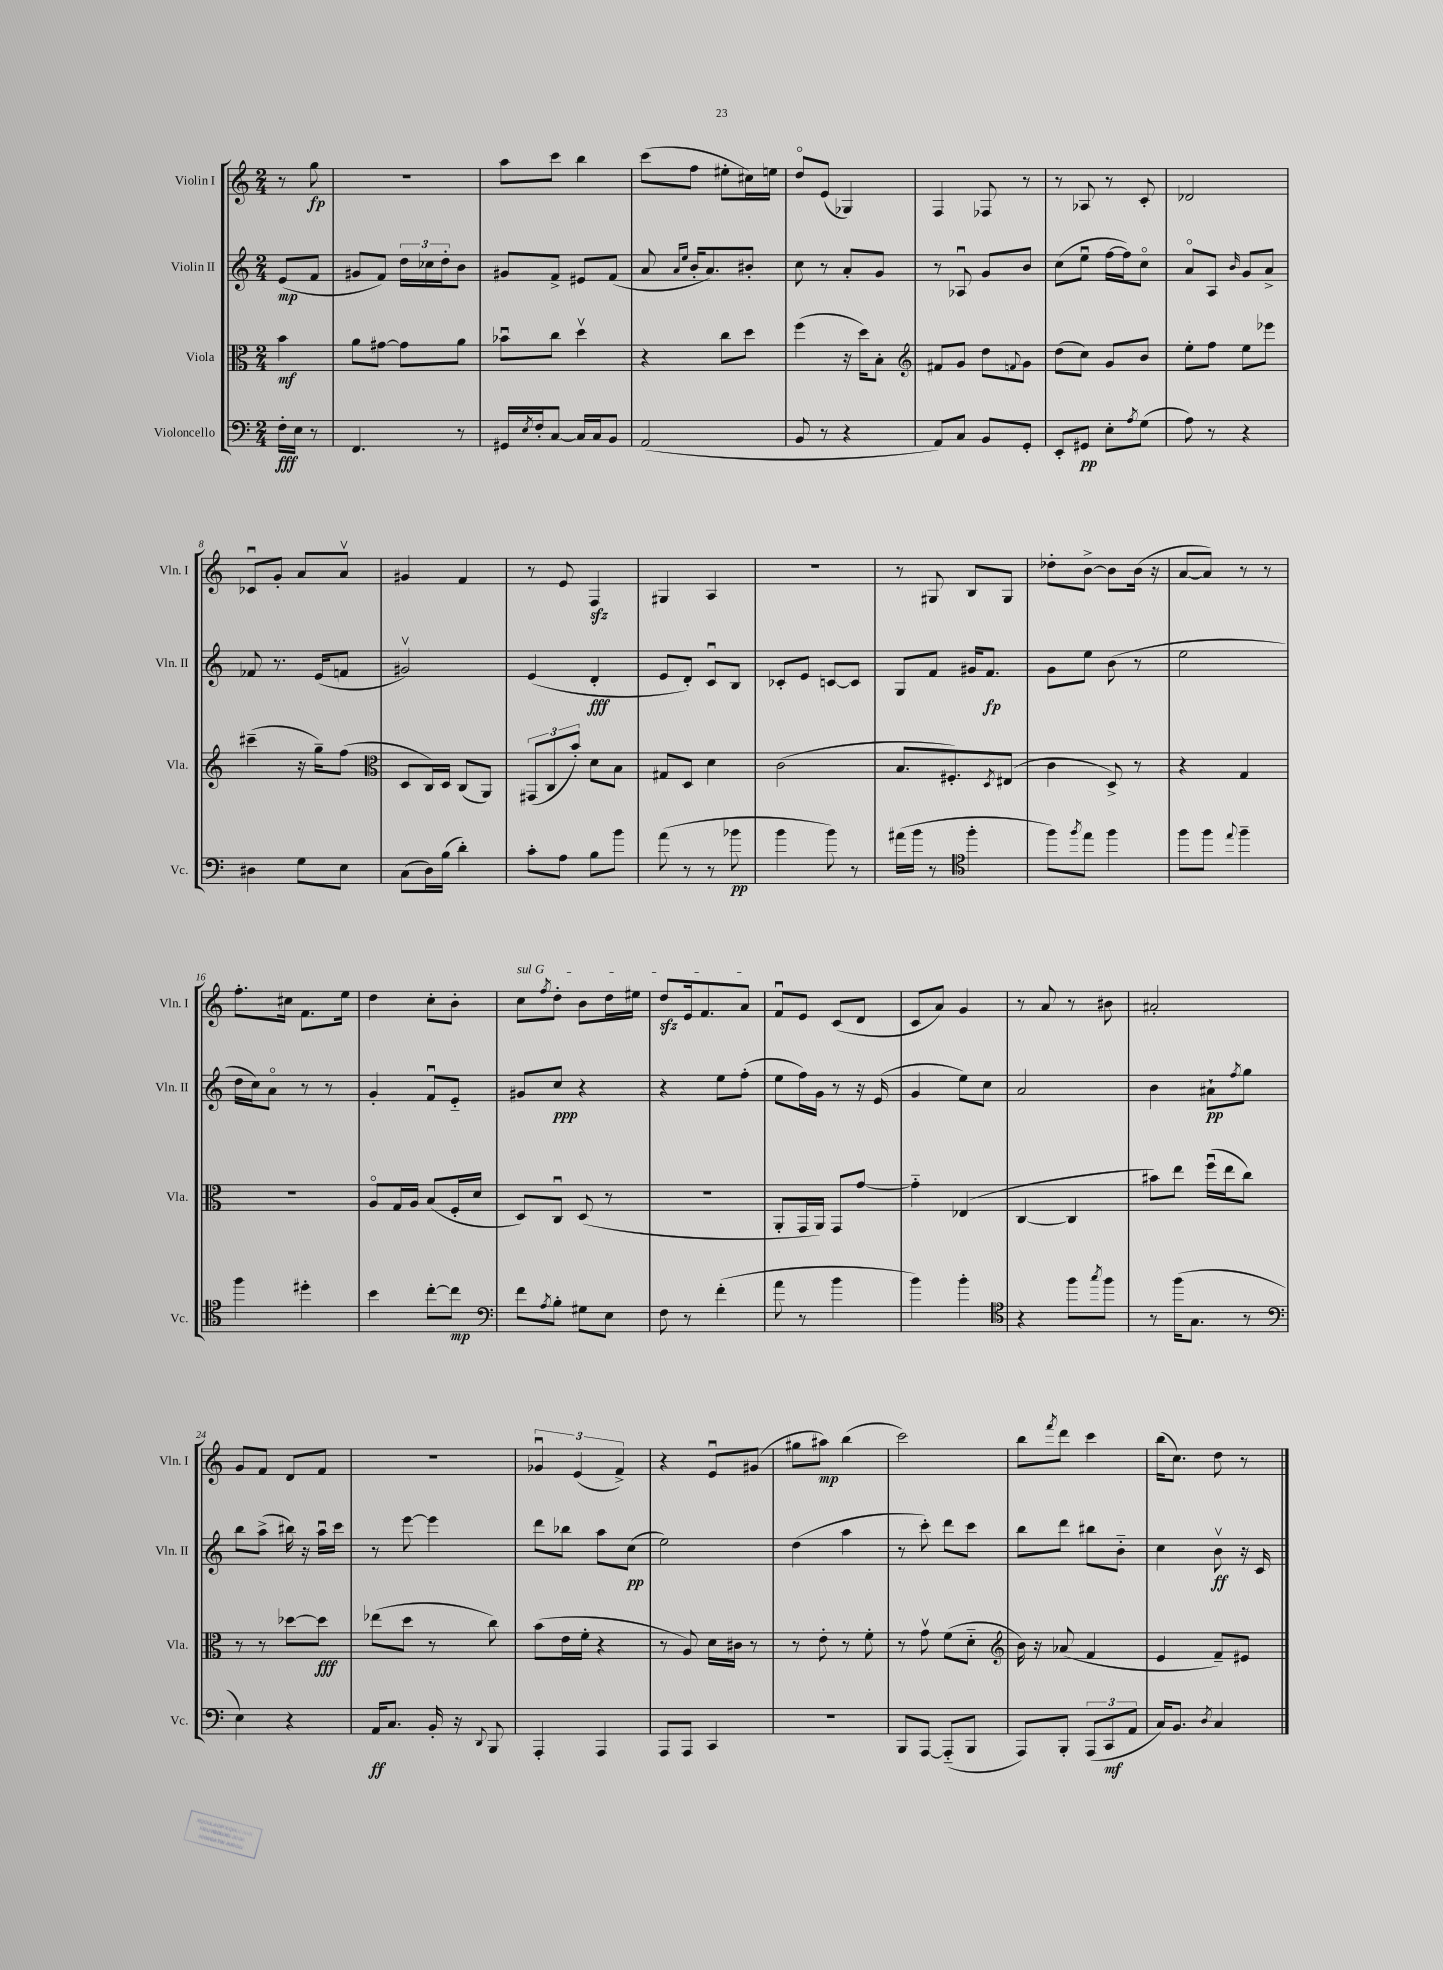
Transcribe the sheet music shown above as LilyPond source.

<<
\new StaffGroup <<
\new Staff = "s0" \with { instrumentName = "Violin I" shortInstrumentName = "Vln. I" } {
    \clef treble \key c \major \numericTimeSignature \time 2/4 \partial 4
    r8 g''8\fp |
    r2 |
    a''8 c'''8 b''4 |
    c'''8( f''8 eis''8-. cis''16) e''16 |
    d''8\flageolet e'8( ges4) |
    f4 fes8 r8 |
    r8 aes8 r8 c'8-. |
    des'2 |
    ces'8\downbow g'8-. a'8 a'8\upbow |
    gis'4 f'4 |
    r8 e'8 f4\sfz |
    gis4 a4 |
    R2 |
    r8 gis8 b8 gis8 |
    des''8-. b'8~-> b'8 b'16( r16 |
    a'8~ a'8) r8 r8 |
    f''8.-. cis''16 f'8. e''16 |
    d''4 c''8-. b'8-. |
    \once \override TextSpanner.bound-details.left.text = \markup { \italic "sul G" } c''8\startTextSpan \acciaccatura { f''8 } d''8-. b'8 d''16 eis''16 |
    d''8\sfz e'16 f'8. a'8\stopTextSpan |
    f'8\downbow e'8 c'8( d'8 |
    c'8 a'8) g'4 |
    r8 a'8 r8 bis'8 |
    ais'2-. |
    g'8 f'8 d'8 f'8 |
    R2 |
    \tuplet 3/2 { ges'4\downbow e'4( f'4->) } |
    r4 e'8\downbow gis'8( |
    gis''8 ais''8\mp) b''4( |
    c'''2) |
    b''8 \acciaccatura { f'''8 } d'''8 c'''4 |
    b''16( c''8.) d''8 r8 \bar "|." |
}
\new Staff = "s1" \with { instrumentName = "Violin II" shortInstrumentName = "Vln. II" } {
    \clef treble \key c \major \numericTimeSignature \time 2/4 \partial 4
    e'8\mp( f'8 |
    gis'8 f'8) \tuplet 3/2 { d''16 ces''16 d''16-. } b'8 |
    gis'8 f'8-> eis'8 f'8( |
    a'8 \grace { a'16 e''16 } b'16-. a'8.) bis'8-. |
    c''8 r8 a'8-. g'8 |
    r8 aes8\downbow g'8 b'8 |
    c''8( e''8\downbow f''16~ f''16) c''8\flageolet |
    a'8\flageolet a8 \grace { b'16 } g'8 a'8-> |
    fes'8 r8. e'16( f'8 |
    gis'2\upbow) |
    e'4( d'4-.\fff |
    e'8 d'8-.) c'8\downbow b8 |
    ces'8-. e'8 c'8~ c'8 |
    g8 f'8 gis'16 f'8.\fp |
    g'8 e''8 b'8( r8 |
    e''2 |
    d''16 c''16) a'8\flageolet r8 r8 |
    g'4-. f'8\downbow e'8-_ |
    gis'8 c''8\ppp r4 |
    r4 e''8 f''8-.( |
    e''8 f''16) g'16 r8 r16 e'16( |
    g'4 e''8) c''8 |
    a'2 |
    b'4 ais'8-!\pp \acciaccatura { f''8 } g''8 |
    b''8 a''8->( bis''16) r16 a''16\downbow c'''16 |
    r8 e'''8~ e'''4 |
    d'''8 bes''8 a''8 c''8\pp( |
    e''2) |
    d''4( a''4 |
    r8 c'''8-.) d'''8 c'''8 |
    b''8 d'''8 bis''8 b'8-_ |
    c''4 b'8\upbow\ff r16 c'16 \bar "|." |
}
\new Staff = "s2" \with { instrumentName = "Viola" shortInstrumentName = "Vla." } {
    \clef alto \key c \major \numericTimeSignature \time 2/4 \partial 4
    b'4\mf |
    a'8 gis'8~ gis'8 a'8 |
    bes'8\downbow c''8 d''4\upbow |
    r4 c''8 d''8 |
    f''4( r16 d''16) b8-. |
    \clef treble fis'8 g'8 d''8 \appoggiatura { f'8 } g'8 |
    d''8( c''8) g'8 b'8 |
    e''8-. f''8 e''8 ees'''8 |
    cis'''4--( r16 g''16--) f''8( |
    \clef alto d8 c16) d16 c8( a,8) |
    \tuplet 3/2 { gis,8( c8 b'8-.) } d'8 b8 |
    gis8 d8 d'4 |
    c'2( |
    b8. fis8.-.) \acciaccatura { d8 } eis8( |
    c'4 d8->) r8 |
    r4 g4 |
    r2 |
    a8\flageolet g16 a16 b8( f16-. d'16 |
    d8) c8\downbow d8( r8 |
    R2 |
    a,8-. g,16 a,16) g,8 g'8~ |
    g'4-_ ees4( |
    c4~ c4 |
    bis'8) e''8 f''16\downbow( e''16 c''8) |
    r8 r8 des''8~ des''8\fff |
    ees''8( d''8 r8 c''8) |
    b'8( e'16 f'16-. r4 |
    r8 a8) d'16 cis'16 r8 |
    r8 e'8-. r8 f'8-. |
    r8 g'8\upbow f'8( d'8-_ |
    \clef treble b'16) r16 aes'8( f'4 |
    e'4 f'8--) eis'8 \bar "|." |
}
\new Staff = "s3" \with { instrumentName = "Violoncello" shortInstrumentName = "Vc." } {
    \clef bass \key c \major \numericTimeSignature \time 2/4 \partial 4
    f16-.\fff e16 r8 |
    f,4. r8 |
    gis,16 \acciaccatura { e8 } f16-. c8~ c16 c16 b,8 |
    a,2( |
    b,8 r8 r4 |
    a,8) c8 b,8 g,8-. |
    e,8-. gis,8\pp e8-. \acciaccatura { a8 } g8( |
    a8) r8 r4 |
    dis4 g8 e8 |
    c8( d16) b16( d'4-.) |
    c'8-. a8 b8 b'8 |
    a'8( r8 r8 bes'8\pp |
    b'4 b'8) r8 |
    ais'16( b'16 r8 \clef tenor f''4-. |
    f''8) \acciaccatura { f''8 } e''8 f''4 |
    f''8 f''8 \appoggiatura { e''8 } f''4-- |
    f''4 dis''4-. |
    b'4 c''8~-. c''8\mp |
    \clef bass f'8 \acciaccatura { a8 } b8-. gis8 e8 |
    f8 r8 f'4-.( |
    a'8 r8 b'4 |
    b'4) b'4-. |
    \clef tenor r4 f''8 \acciaccatura { g''8 } f''8 |
    r8 f''16( g8. r8 |
    \clef bass e4) r4 |
    a,16\ff c8. b,16-. r16 \appoggiatura { d,8 } b,,8 |
    a,,4-. a,,4 |
    a,,8 a,,8 c,4 |
    r2 |
    b,,8 a,,8~ a,,8-_( b,,8 |
    a,,8) b,,8-. \tuplet 3/2 { a,,8( c,8\mf a,8 } |
    c16) b,8. \acciaccatura { d8 } c4 \bar "|." |
}
>>
>>
